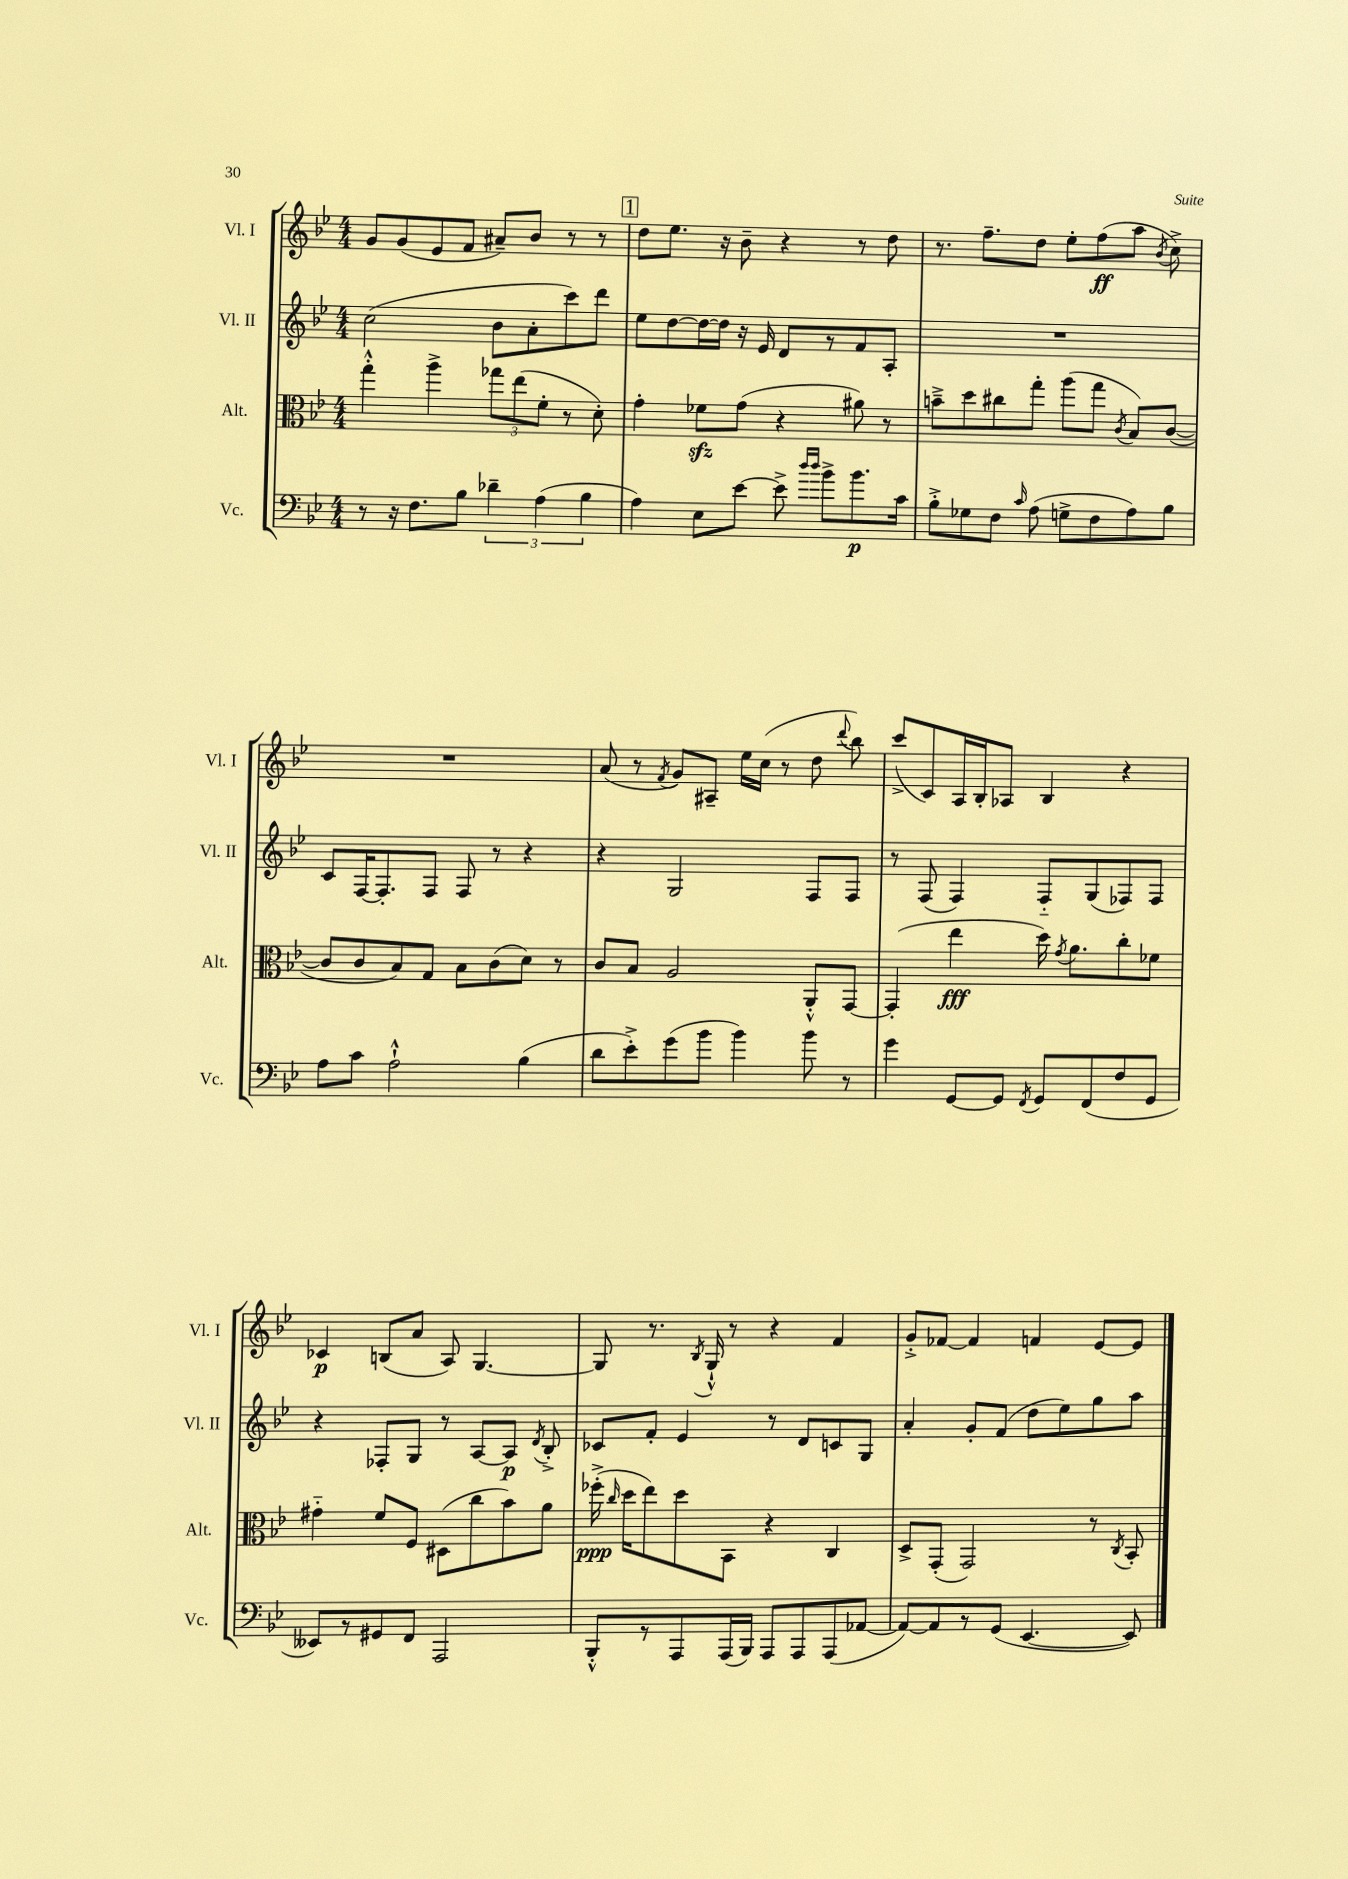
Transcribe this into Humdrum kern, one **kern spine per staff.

**kern	**kern	**kern	**kern
*staff4	*staff3	*staff2	*staff1
*clefF4	*clefC3	*clefG2	*clefG2
*k[b-e-]	*k[b-e-]	*k[b-e-]	*k[b-e-]
*M4/4	*M4/4	*M4/4	*M4/4
8r	4gg'^^	(2cc	8g
16r	.	.	(8g
8.F	.	.	.
.	4aa^	.	8e-
8B-	.	.	8f
6d-~	12gg-	8b-	8a#~)
.	(12ee-	.	.
.	.	8a'	8b-
(6A	12f'	.	.
.	8r	8ccc)	8r
6B-	.	.	.
.	8d')	8ddd	8r
=	=	=	=
4A)	4g'	8ee-	8dd
.	.	[8dd	8.ee-
8E-	8f-	16dd_	.
.	.	16dd]	16r
[8e-	(8g	16r	8b-~
.	.	16e-	.
8e-^]	4r	8d	4r
16qqdd	.	.	.
16qqdd	.	.	.
8b-^	.	8r	.
8.b-	8a#)	8f	8r
.	8r	8A'	8dd
16c	.	.	.
=	=	=	=
8B-'^	8b~^	1r	8.r
8G-	8dd	.	.
.	.	.	8.ff~
8F	8cc#	.	.
16qqc	.	.	.
(8A	8gg'	.	8dd
8G^	(8aa	.	8ee-'
8F	8gg	.	(8ff
.	8qc	.	.
8A)	8B-)	.	8aa
.	.	.	8qb-
8B-	([8c	.	8cc^)
=	=	=	=
8A	8c]	8c	1r
8c	8c	[16F	.
.	.	8.F']	.
2A`^^	8B-)	.	.
.	8G	8F	.
.	8B-	8F	.
.	(8c	8r	.
(4B-	8d)	4r	.
.	8r	.	.
=	=	=	=
8d	8c	4r	(8a
8e-'^)	8B-	.	8r
.	.	.	8qf
(8g	2A	2G	8g)
8b-	.	.	8A#~
4b-)	.	.	16ee-
.	.	.	(16cc
.	.	.	8r
8b-	8AA'^^	8F	8dd
.	.	.	8qqddd
8r	[8GG	8F	8bb-)
=	=	=	=
4g	(4GG']	8r	(8ccc^
.	.	(8F	8c)
[8GG	4ee-	4F)	16A
.	.	.	16B-'
8GG]	.	.	8A-
8qFF	.	.	.
8GG	16dd)	8F'~	4B-
.	8qg	.	.
.	8.a	.	.
(8FF	.	(8G	.
8F	8cc'	8F-)	4r
8GG	8f-	8F-	.
=	=	=	=
8EE--)	4g#'~	4r	4c-
8r	.	.	.
8GG#	8f	8F-'	(8B
8FF	8F	8G	8a
2AAA	(8D#	8r	8A)
.	8cc	[8A	[4.G
.	8b-)	8A]	.
.	.	8qd	.
.	8a	8B-'^	.
=	=	=	=
8BBB-'^^	(16ff-'^	8c-	8G]
.	16qqcc	.	.
.	16dd	.	.
8r	8ee-)	8f'	8.r
8AAA	8dd	4e-	.
.	.	.	8qB-
.	.	.	16G`^^
(16AAA	8BB-	.	8r
16BBB-)	.	.	.
8AAA	4r	8r	4r
8AAA	.	8d	.
(8AAA	4C	8c	4f
[8AA-	.	8G	.
=	=	=	=
8AA-_)	8D^	4a'	8g'^
8AA-]	(8GG'	.	[8f-
8r	2GG)	8g'	4f-]
(8GG	.	(8f	.
[4.EE-	.	8dd	4f
.	.	8ee-)	.
.	8r	8gg	[8e-
.	8qC	.	.
8EE-])	8BB-'	8aa	8e-]
==	==	==	==
*-	*-	*-	*-
